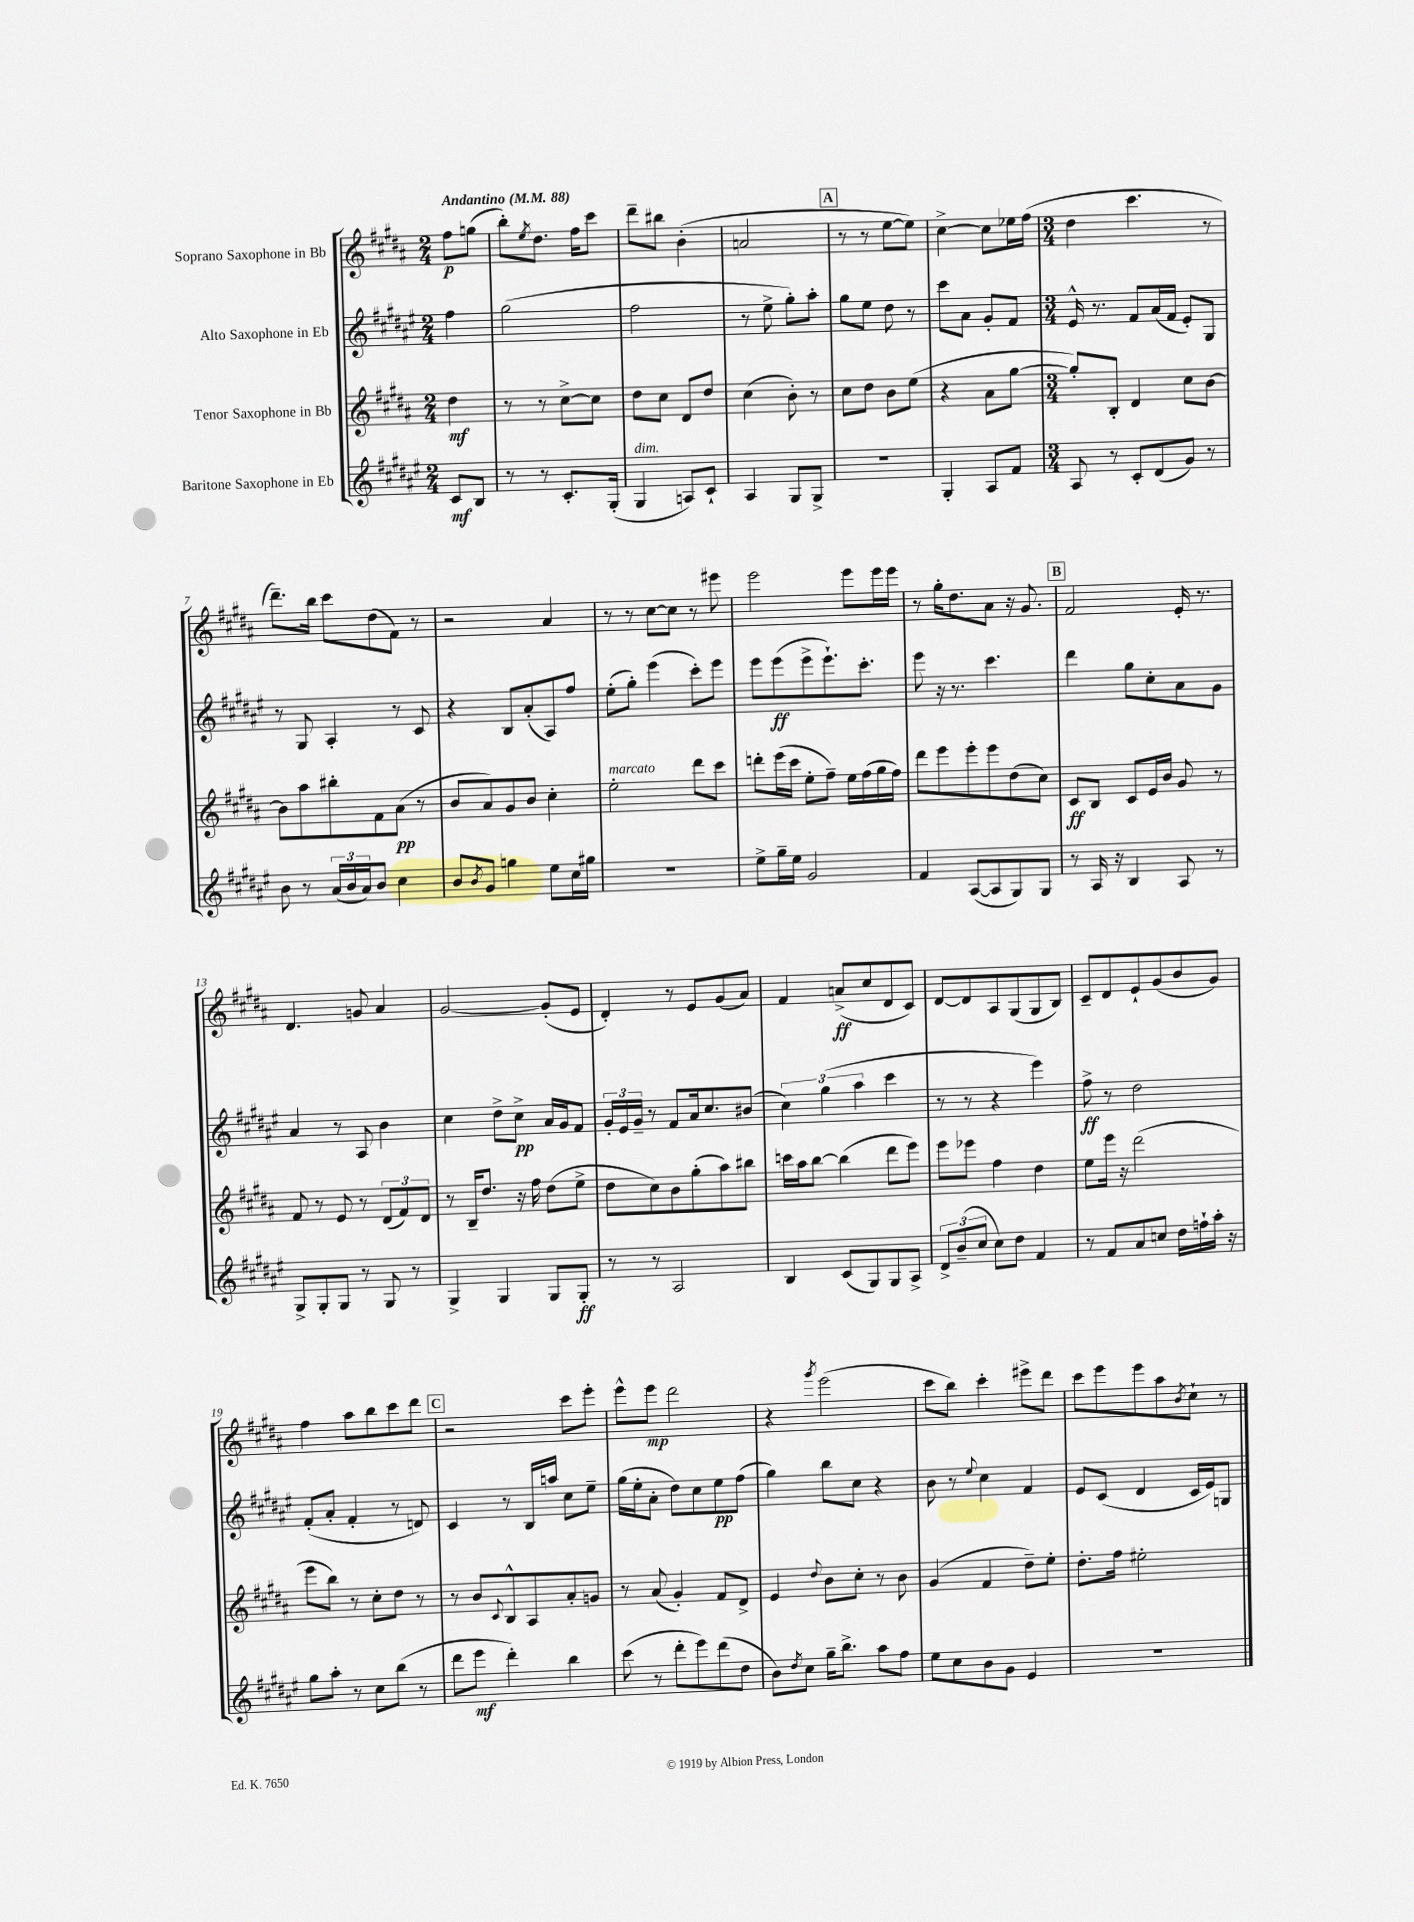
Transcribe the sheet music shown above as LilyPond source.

<<
\new StaffGroup <<
\new Staff = "s0" \with { instrumentName = "Soprano Saxophone in Bb" } {
    \clef treble \key b \major \numericTimeSignature \time 2/4 \partial 4 \tempo "Andantino" 4 = 88
    fis''8\p g''8( |
    b''8-.) \acciaccatura { e''8 } dis''8. fis''16 cis'''8 |
    dis'''8-- bis''8 b'4-.( |
    a'2 |
    \mark \markup { \box "A" } r8 r8 e''8~ e''8) |
    cis''4~-> cis''8 ees''16 fis''16( |
    \numericTimeSignature \time 3/4 dis''4 cis'''4. r8 |
    dis'''8.--) b''16 cis'''8 dis''8( fis'8) r8 |
    r2 ais'4 |
    r8 r8 cis''8~ cis''8 r8 eis'''8 |
    e'''2 e'''8 e'''16 e'''16 |
    r8 gis''16-. dis''8. ais'8 r16 gis'8. |
    \mark \markup { \box "B" } fis'2 e'16-. r8. |
    dis'4. g'8 ais'4 |
    gis'2~ gis'8-.( e'8 |
    dis'4-.) r8 e'8 gis'8( ais'8) |
    fis'4 a'8->\ff( cis''8 dis'8 cis'8) |
    dis'8~ dis'8 ais8 gis8( gis8 b8) |
    cis'8-- dis'8 e'8-! gis'8( b'8 gis'8) |
    fis''4 ais''8 b''8 cis'''8 dis'''8 |
    \mark \markup { \box "C" } r2 cis'''8 e'''8-. |
    e'''8-^ e'''8\mp dis'''2 |
    r4 \acciaccatura { gis'''8 } e'''2( |
    cis'''8 b''8) cis'''4-. eis'''8-> dis'''8 |
    cis'''8 e'''8 e'''8 ais''8 \acciaccatura { b'8 } cis''8-! r8 \bar "|." |
}
\new Staff = "s1" \with { instrumentName = "Alto Saxophone in Eb" } {
    \clef treble \key fis \major \numericTimeSignature \time 2/4 \partial 4
    fis''4 |
    gis''2( |
    fis''2 |
    r8 eis''8-> gis''8-.) ais''8-. |
    \mark \markup { \box "A" } gis''8 eis''8 dis''8 r8 |
    cis'''8 ais'8 gis'8-. fis'8 |
    \numericTimeSignature \time 3/4 eis'16-^ r8. fis'8 ais'16( fis'16 eis'8-.) gis8 |
    r8 gis8 ais4-. r8 cis'8 |
    r4 b8 ais'8-.( ais8) fis''8 |
    eis''8-.( gis''8-.) eis'''4( cis'''8-.) eis'''8 |
    eis'''8 eis'''8\ff( eis'''8-> eis'''8.-!) cis'''8.-. |
    eis'''8 r16 r8. cis'''4. |
    \mark \markup { \box "B" } dis'''4 gis''8 cis''8-. ais'8 gis'8 |
    ais'4 r8 ais8 b'4 |
    cis''4 dis''8-> cis''8->\pp ais'16 gis'16 fis'8 |
    \tuplet 3/2 { gis'16-. eis'16 gis'16-- } r8 fis'8 ais'16 cis''8. bis'8( |
    \tuplet 3/2 { cis''4) gis''4( ais''4 } cis'''4 |
    r8 r8 r4 eis'''4) |
    fis''8->\ff r8 dis''2 |
    fis'8-.( ais'8-. fis'4-. r8 d'8) |
    \mark \markup { \box "C" } cis'4 r8 b16 a''16 cis''8 eis''8-- |
    gis''16( eis''16-. ais'8-. dis''8) cis''8 eis''8\pp fis''8( |
    gis''4) b''8 cis''8 r4 |
    b'8 r8 \appoggiatura { eis''8 } cis''4 fis'4 |
    eis'8 cis'8( dis'4 cis'16 eis'16) g8 \bar "|." |
}
\new Staff = "s2" \with { instrumentName = "Tenor Saxophone in Bb" } {
    \clef treble \key b \major \numericTimeSignature \time 2/4 \partial 4
    dis''4\mf |
    r8 r8 cis''8~-> cis''8 |
    dis''8 cis''8 dis'8 dis''8 |
    cis''4( b'8-.) r8 |
    \mark \markup { \box "A" } cis''8 dis''8 b'8 e''8( |
    r4 ais'8 gis''8~ |
    \numericTimeSignature \time 3/4 gis''8-.) b8-. dis'4 cis''8 b'8~ |
    b'8 ais''8 bis''8-. fis'8 ais'8\pp( r8 |
    b'8 ais'8) gis'8 b'8 cis''4-. |
    e''2-.^\markup { \italic "marcato" } dis'''8 cis'''8 |
    d'''8-. e'''16( cis'''16 e''8-. fis''8--) e''16 fis''16( gis''16 fis''16) |
    dis'''8 e'''8 e'''8-. e'''8 dis''8( cis''8) |
    \mark \markup { \box "B" } cis'8\ff b8 cis'8 e'16 b'16 gis'8 r8 |
    fis'8 r8 e'8 r8 \tuplet 3/2 { dis'8( fis'8) dis'8 } |
    r8 b16-- dis''8. r16 fis''16 dis''8( e''8-> |
    dis''8 cis''8) b'8 gis''8-.( ais''8) bis''8 |
    c'''16 ais''16 b''8~ b''4( dis'''8 e'''8) |
    e'''8 ees'''8 fis''4 dis''4 |
    e''8 e'''16 r16 dis'''2( |
    e'''8 b''8) r8 cis''8-. dis''8 r8 |
    \mark \markup { \box "C" } r8 b'8 \appoggiatura { cis'8 } b8-^ ais8 ais'8-. g'8 |
    r8 ais'8( gis'4-.) fis'8 dis'8-> |
    e'4 \appoggiatura { dis''8 } b'8 cis''8-. r8 b'8 |
    gis'4( fis'4 dis''8--) e''8-. |
    dis''8.-. fis''16 eis''2-. \bar "|." |
}
\new Staff = "s3" \with { instrumentName = "Baritone Saxophone in Eb" } {
    \clef treble \key fis \major \numericTimeSignature \time 2/4 \partial 4
    cis'8\mf b8 |
    r8 r8 cis'8.-. gis16-.( |
    gis4^\markup { \italic "dim." } a8) cis'8-! |
    ais4 gis8 gis8-> |
    \mark \markup { \box "A" } r2 |
    gis4-. ais8 fis'8 |
    \numericTimeSignature \time 3/4 ais8 r8 cis'8-. dis'8( gis'8) r8 |
    b'8 r8 \tuplet 3/2 { ais'16( b'16 ais'16) } b'8 cis''4 |
    b'8 \acciaccatura { b'8 } gis'8 g''4 eis''8 cis''16 gis''16 |
    R2. |
    eis''8-> gis''16-- eis''16 gis'2 |
    fis'4 ais8~( ais8 gis8) gis8 |
    \mark \markup { \box "B" } r8 ais16 r16 b4 ais8 r8 |
    gis8-> gis8-. gis8 r8 gis8 r8 |
    gis4-> gis4 gis8 gis8-.\ff |
    r8 r8 ais2 |
    b4 cis'8( gis8) gis8 ais8-> |
    \tuplet 3/2 { dis'8-> b'8--( cis''8 } cis''8) dis''8 fis'4 |
    r8 fis'8 ais'8 c''8 dis''16 f''16-! ais''16-. r16 |
    gis''8 ais''8-. r8 cis''8 b''8( r8 |
    \mark \markup { \box "C" } dis'''8 eis'''8\mf dis'''4-.) b''4 |
    cis'''8( r8 dis'''8-. eis'''8) dis'''8( dis''8 |
    b'8) \acciaccatura { dis''8 } cis''8 gis''16-- b''8.-> ais''8 fis''8 |
    eis''8 cis''8 b'8 gis'8 eis'4 |
    R2. \bar "|." |
}
>>
>>
